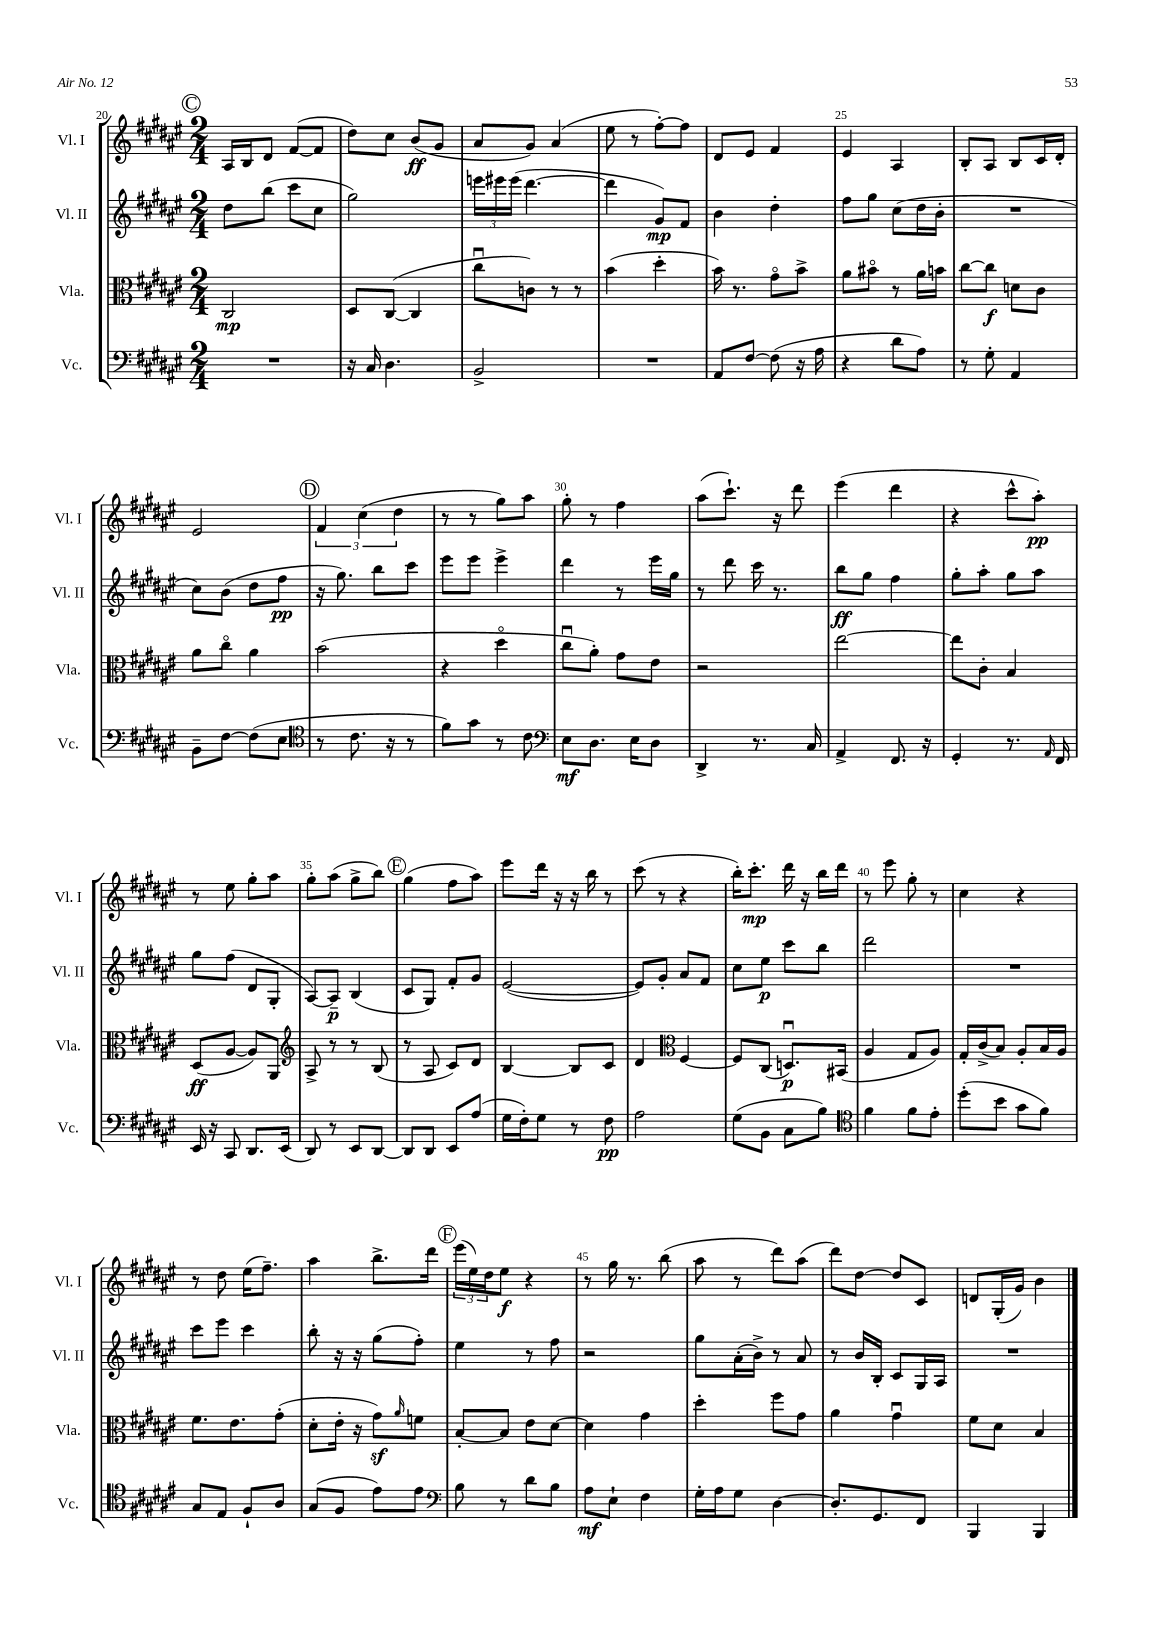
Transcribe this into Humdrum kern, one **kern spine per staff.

**kern	**kern	**kern	**kern
*staff4	*staff3	*staff2	*staff1
*clefF4	*clefC3	*clefG2	*clefG2
*k[f#c#g#d#a#e#]	*k[f#c#g#d#a#e#]	*k[f#c#g#d#a#e#]	*k[f#c#g#d#a#e#]
*M2/4	*M2/4	*M2/4	*M2/4
2r	2C#	8dd#	16A#
.	.	.	16B
.	.	(8bb	8d#
.	.	8ccc#	([8f#
.	.	8cc#	8f#]
=	=	=	=
16r	8D#	2gg#)	8dd#)
16C#	.	.	.
4.D#	([8C#	.	8cc#
.	4C#]	.	(8b
.	.	.	8g#
=	=	=	=
2BB^	8cc#u	24eee	8a#
.	.	24eee#	.
.	.	(24eee#	.
.	8c)	[4.ddd#	8g#)
.	8r	.	(4a#
.	8r	.	.
=	=	=	=
2r	(4b	4ddd#]	8ee#
.	.	.	8r
.	4dd#'	8g#)	[8ff#')
.	.	8f#	8ff#]
=	=	=	=
8AA#	16b)	4b	8d#
.	8.r	.	.
[8F#	.	.	8e#
(8F#]	8g#o	4dd#'	4f#
16r	8b^	.	.
16A#	.	.	.
=	=	=	=
4r	8a#	8ff#	4e#
.	8b#o	8gg#	.
8d#	8r	(8cc#	4A#
8A#)	16a#	16dd#	.
.	16b	16b'	.
=	=	=	=
8r	[8cc#	2r	8B'
8G#'	8cc#]	.	8A#
4AA#	8d	.	8B
.	8c#	.	16c#
.	.	.	16d#'
=	=	=	=
8BB~	8a#	8cc#)	2e#
[8F#	8cc#o	(8b	.
(8F#]	4a#	8dd#	.
8E#	.	8ff#	.
=	=	=	=
*clefC4	*	*	*
8r	(2b	16r	6f#
.	.	8.gg#)	.
8.c#	.	.	.
.	.	.	(6cc#
.	.	8bb	.
16r	.	.	.
.	.	.	6dd#
8r	.	8ccc#	.
=	=	=	=
8f#)	4r	8eee#	8r
8g#	.	8eee#	8r
8r	4dd#o	4eee#^	8gg#)
8c#	.	.	8aa#
=	=	=	=
*clefF4	*	*	*
8E#	8cc#u	4ddd#	8gg#'
8.D#	8a#')	.	8r
.	8g#	8r	4ff#
16E#	.	.	.
8D#	8e#	16eee#	.
.	.	16gg#	.
=	=	=	=
4DD#^	2r	8r	(8aa#
.	.	8ddd#	8.ccc#`)
8.r	.	16ccc#	.
.	.	8.r	16r
.	.	.	8ddd#
16C#	.	.	.
=	=	=	=
4AA#^	[2ee#	8bb	(4eee#
.	.	8gg#	.
8.FF#	.	4ff#	4ddd#
16r	.	.	.
=	=	=	=
4GG#'	8ee#]	8gg#'	4r
.	8c#'	8aa#'	.
8.r	4B	8gg#	8ccc#^^
.	.	8aa#	8aa#')
16qqAA#	.	.	.
16FF#	.	.	.
=	=	=	=
16EE#	(8D#	8gg#	8r
16r	.	.	.
8CC#	[8A#	(8ff#	8ee#
8.DD#	8A#])	8d#	8gg#'
.	8AA#	8G#'	8aa#
(16EE#	.	.	.
=	=	=	=
*	*clefG2	*	*
8DD#)	8A#^	[8A#)	8gg#'
8r	8r	8A#~]	(8aa#
8EE#	8r	(4B	8gg#^
[8DD#	(8B	.	8bb)
=	=	=	=
8DD#]	8r	8c#	(4gg#
8DD#	8A#	8G#)	.
8EE#	8c#)	8f#'	8ff#
(8A#	8d#	8g#	8aa#)
=	=	=	=
16G#	[4B	([2e#	8eee#
16F#')	.	.	.
8G#	.	.	16ddd#
.	.	.	16r
8r	8B]	.	16r
.	.	.	16bb
8F#	8c#	.	8r
=	=	=	=
2A#	4d#	8e#])	(8ccc#
.	.	8g#'	8r
*	*clefC3	*	*
.	[4F#	8a#	4r
.	.	8f#	.
=	=	=	=
(8G#	8F#]	8cc#	16bb')
.	.	.	8.ccc#'
8BB	(8C#	8ee#	.
8C#	8.Du)	8ccc#	16ddd#
.	.	.	16r
8B)	.	8bb	16bb
.	(16BB#	.	16ddd#
=	=	=	=
*clefC4	*	*	*
4f#	4A#	2ddd#	8r
.	.	.	8eee#
8f#	8G#	.	8gg#'
8e#'	8A#)	.	8r
=	=	=	=
(8dd#'	16G#'	2r	4cc#
.	(16c#^	.	.
8b	8B)	.	.
8g#	8A#'	.	4r
8f#)	16B	.	.
.	16A#	.	.
=	=	=	=
8G#	8.f#	8ccc#	8r
8E#	.	8eee#	8dd#
.	8.e#	.	.
8F#`	.	4ccc#	(16ee#
.	.	.	8.ff#~)
8A#	(8g#'	.	.
=	=	=	=
(8G#	8d#'	8bb'	4aa#
8F#	16e#'	16r	.
.	16r	16r	.
8e#)	8g#)	(8gg#	8.bb^
.	16qqa#	.	.
8e#	8f	8ff#')	.
.	.	.	16ddd#
=	=	=	=
*clefF4	*	*	*
8B	[8B'	4ee#	(24eee#
.	.	.	24ee#)
.	.	.	24dd#
8r	8B]	.	8ee#
8d#	8e#	8r	4r
8B	[8d#	8ff#	.
=	=	=	=
8A#	4d#]	2r	8r
8E#`	.	.	16gg#
.	.	.	8.r
4F#	4g#	.	.
.	.	.	(8bb
=	=	=	=
16G#'	4dd#'	8gg#	8aa#
16A#	.	.	.
8G#	.	(16a#'	8r
.	.	16b^)	.
[4D#	8ff#	8r	8ddd#)
.	8g#	8a#	(8aa#
=	=	=	=
8.D#']	4a#	8r	8ddd#)
.	.	16b	[8dd#
8.GG#	.	16B'	.
.	4g#u	8c#	8dd#]
8FF#	.	16G#	8c#
.	.	16A#	.
=	=	=	=
4BBB	8f#	2r	8d
.	8d#	.	(16G#'
.	.	.	16g#)
4BBB	4B	.	4b
==	==	==	==
*-	*-	*-	*-
